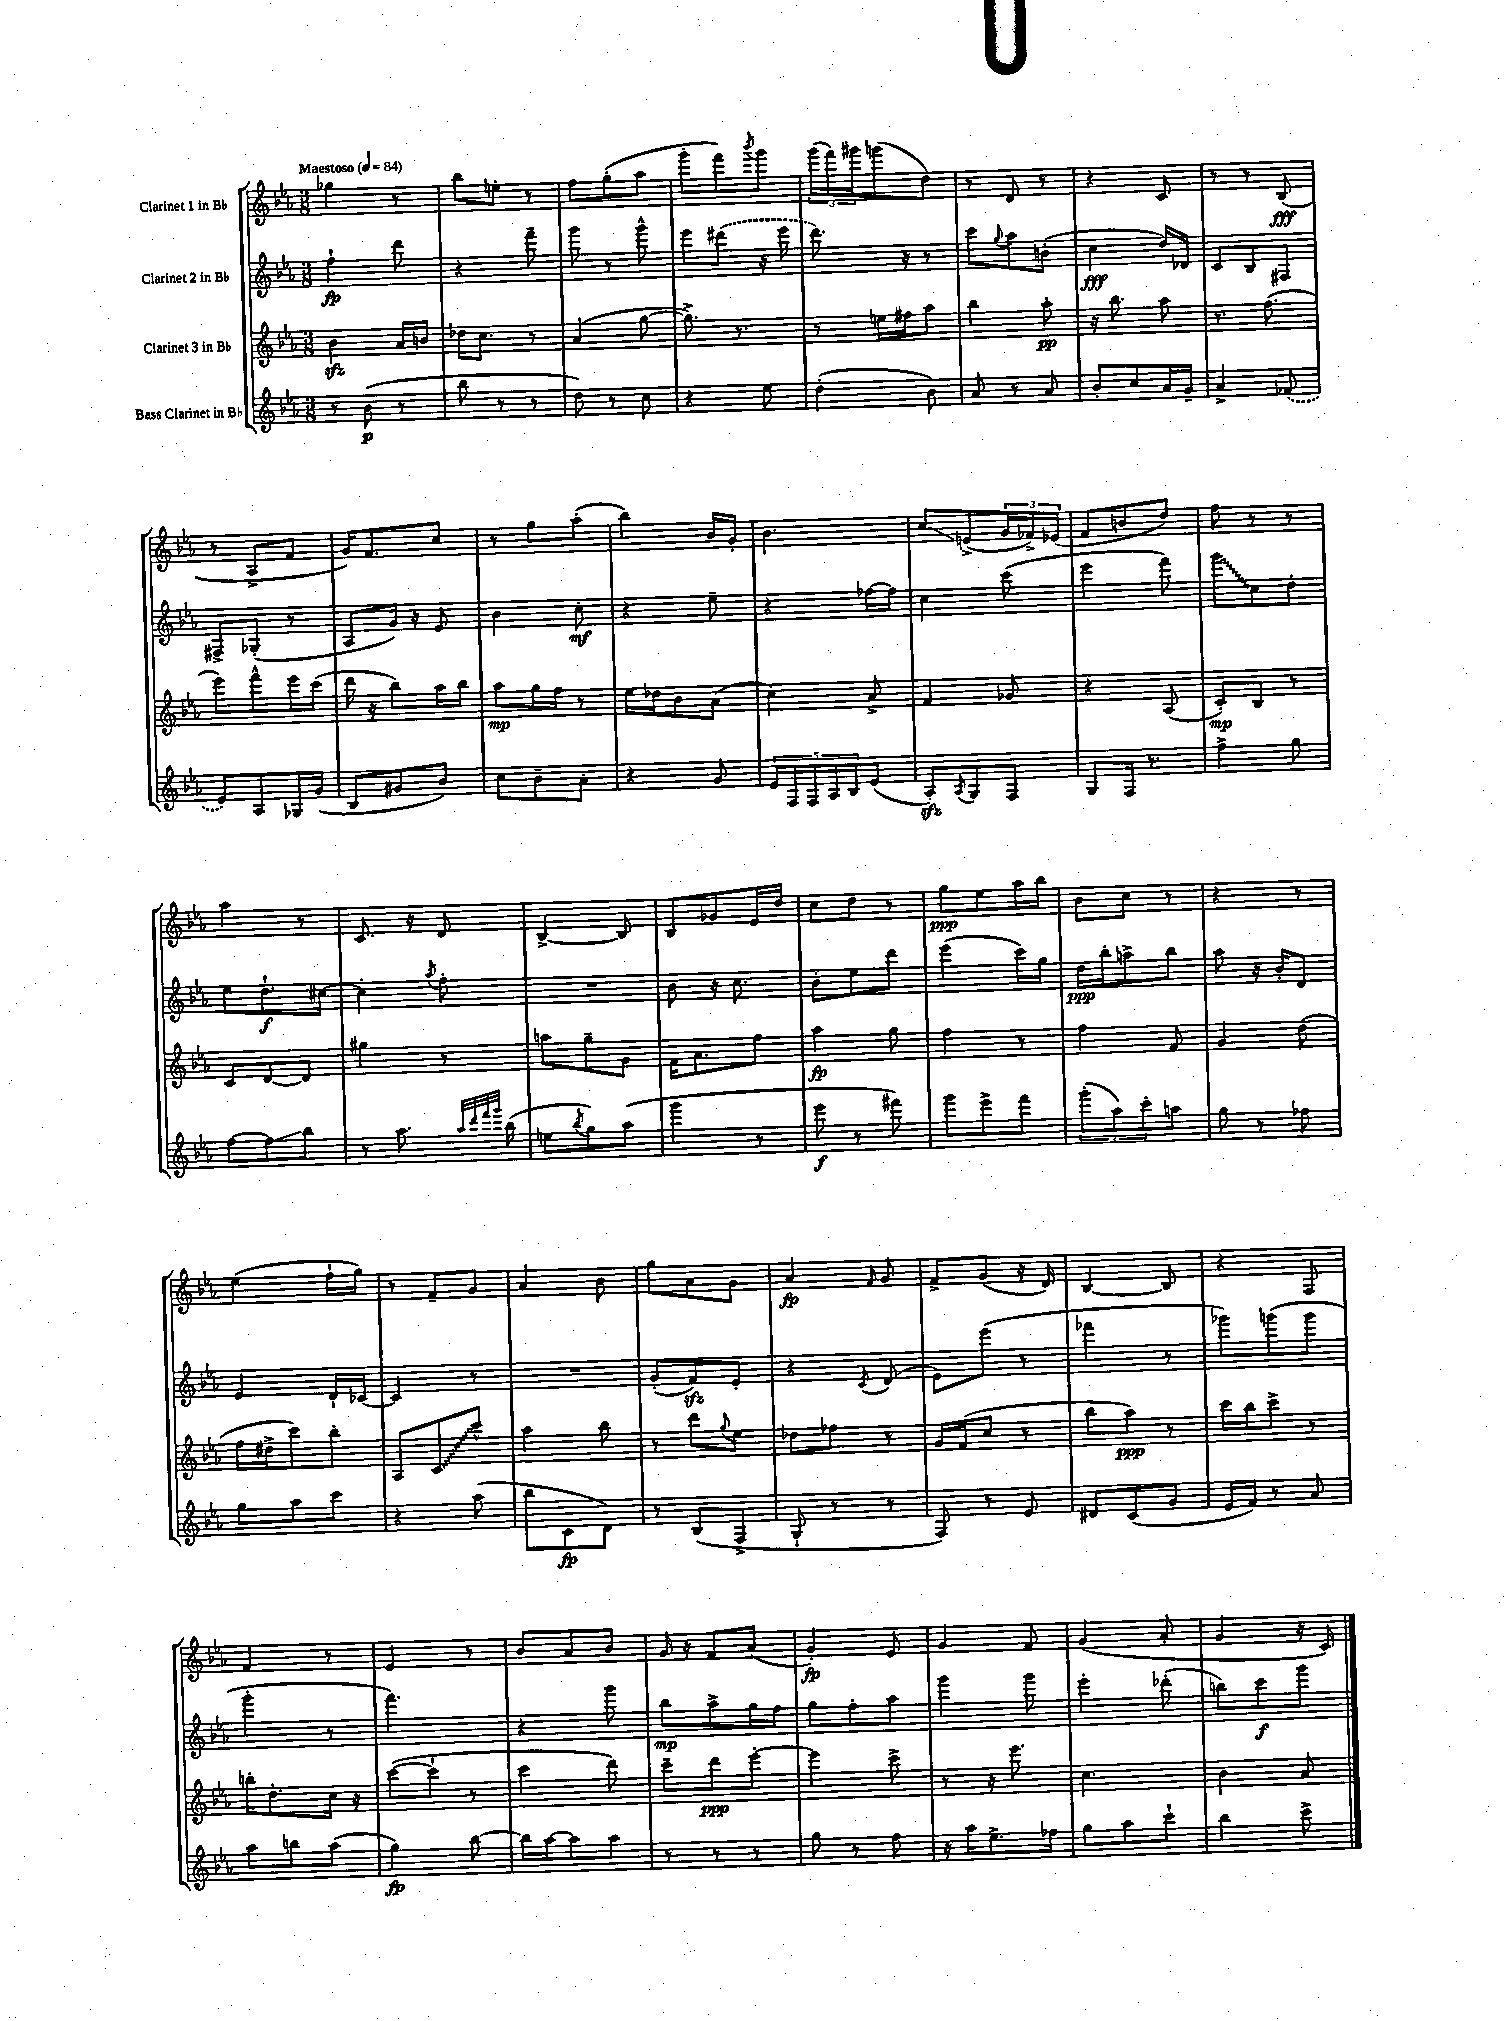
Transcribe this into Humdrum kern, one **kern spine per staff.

**kern	**kern	**kern	**kern
*staff4	*staff3	*staff2	*staff1
*clefG2	*clefG2	*clefG2	*clefG2
*k[b-e-a-]	*k[b-e-a-]	*k[b-e-a-]	*k[b-e-a-]
*M3/8	*M3/8	*M3/8	*M3/8
*MM84	*MM84	*MM84	*MM84
8r	4b-\	4ff`\	4gg-\
(8b-\	.	.	.
8r	16a-/LL	8ddd\	8r
.	16b/JJ	.	.
=	=	=	=
8bb-\	16dd-\LK	4r	8bb-\L
.	8.cc\J	.	.
8r	.	.	8ee'\J
8r	8r	8fff~\	8r
=	=	=	=
8dd\)	(4a-/	8ggg\	8ff\L
8r	.	8r	(8gg'\
8cc\	[8gg\	8ggg^^\	8aa-\J
=	=	=	=
4r	8.gg^\])	8eee-\L	8ggg'\L
.	.	(8ddd#\J	8fff\)
.	8.r	.	.
.	.	.	8qbbb-/
8ee-\	.	16r	8ggg\J
.	.	16eee-\	.
=	=	=	=
(4dd'\	8r	8.ddd\)	(24ggg\LL
.	.	.	24fff\)
.	.	.	24ggg#\J
.	16ee\LL	.	(8ggg\
.	16ff#\J	16r	.
8b-\)	8aa-\J	8r	8dd\J)
=	=	=	=
8a-/	4bb-\	8ccc\L	8r
.	.	8qqgg/	.
8r	.	8aa-\	8d/
8a-/	8aa-'\	(8b'\J	8r
=	=	=	=
8b-'/L	16r	4cc\	4r
.	8.bb-\	.	.
8cc/	.	.	.
16a-/L	8aa-\	16dd/LL)	8c/
16g~/JJ	.	16d-/JJ	.
=	=	=	=
4a-^/	8.r	8c/L	8r
.	.	8B-/	8r
.	(8.ff\	.	.
(8f-/	.	8F#/J	(8B-/
=	=	=	=
8e-/L)	8eee-\L)	8F#^/L	8r
8A-/	8fff^^\	(8G-'/J	8A-^/L
16G-/L	16eee-\L	8r	8f/J
(16g/JJ	(16ccc\JJ	.	.
=	=	=	=
8B-/L	16ddd\	8A-/L	16g/LK)
.	16r	.	8.f/
8g#/	8bb-\L)	16g/Jk)	.
.	.	16r	.
8b-/J)	16aa-\L	8e-/	8cc/J
.	16bb-\JJ	.	.
=	=	=	=
8cc\L	8aa-\L	4b-\	8r
8b-~\	16gg\L	.	8gg\L
.	16ff\JJ	.	.
8a-'\J	8r	8cc'\	(8aa-'\J
=	=	=	=
4r	16ee-\LL	4r	4bb-\)
.	16dd-\J	.	.
.	8b-\	.	.
8g/	(8a-\J	8ee-~\	16b-/LL
.	.	.	16g'/JJ
=	=	=	=
20e-/LL	4cc\)	4r	4.b-\
20F/	.	.	.
20F/	.	.	.
20A-/	.	.	.
20B-/J	.	.	.
(8e-/J	8a-^/	[16ff-\LL	.
.	.	16ff-\]JJ	.
=	=	=	=
8A-'/L)	4f/	4cc\	8cc/L
8qA-/	.	.	.
8G/	.	.	(8e^/
8F/J	8g-/	(8ccc\	24g/L
.	.	.	24f-^/)
.	.	.	(24e-/JJ
=	=	=	=
8G/L	4r	4eee-\	8f/L
16F/Jk	.	.	8b/
8.r	.	.	.
.	(8A-/	8fff\)	8dd/J)
=	=	=	=
4ff^\	8c'/L)	8ggg\L	8ff\
.	8B-/J	8cc\	8r
8gg\	8r	8dd'\J	8r
=	=	=	=
[8ff\L	8c/L	8ee-\L	4aa-\
8ff\]	[8d/	8.dd`\	.
8bb-\J	8d/]J	.	8r
.	.	[16cc#\Jk	.
=	=	=	=
8r	4gg#\	4cc#'\]	8.c/
8.aa-\	.	.	.
.	.	.	16r
.	.	8qaa-/	.
.	8r	8ff'\	8d/
32qqaa-/LLL	.	.	.
32qqddd/	.	.	.
32qqfff/	.	.	.
32qqggg/JJJ	.	.	.
(16bb-\	.	.	.
=	=	=	=
8ee\L	8aa\L	4.r	[4B-^/
8qbb-/	.	.	.
8gg\)	8gg~\	.	.
(8aa-\J	8g\J	.	8B-/]
=	=	=	=
4ggg\	16f\LK	8b-\	8B-/L
.	8.a-\	.	.
.	.	16r	8g-/
.	.	8.cc\	.
8r	8ff\J	.	16e-/L
.	.	.	16dd/JJ
=	=	=	=
8eee-\	4aa-\	8b-'\L	8cc\L
8r	.	8ee-\	8dd\J
8fff#\)	8gg\	8ddd\J	8r
=	=	=	=
8ggg\L	4ff\	(4eee-\	8gg\L
8eee-^\	.	.	8ee-\
8fff\J	8r	16ccc\LL)	16aa-\L
.	.	16gg\JJ	16bb-\JJ
=	=	=	=
(12ggg'\L	4ff\	16dd\LL	8b-\L
.	.	16bb-'\J	.
12aa-\)	.	.	.
.	.	8aa^\	8cc\J
12ccc'\	.	.	.
8aa\J	8f/	8bb-\J	8r
=	=	=	=
8gg\	4g/	8aa-\	4r
8r	.	16r	.
.	.	16b-'/LK	.
8ff-\	(8dd\	8d/J	8r
=	=	=	=
8gg\L	16ff\LL	4e-/	(4ee-\
.	16dd#^\J	.	.
8aa-\	8ccc\)	.	.
8ccc\J	8bb-'\J	16d`/LL	16ff`\LL
.	.	[16c-/JJ	16gg\JJ)
=	=	=	=
4r	8A-/L	4c-/]	8r
.	8c/	.	8f~/L
(8aa-\	8ccc^^/J	8r	8g/J
=	=	=	=
8bb-\L	4aa-\	4.r	4a-/
8c\	.	.	.
8d\J)	8bb-\	.	8b-\
=	=	=	=
8r	8r	(8g'/L	8gg\L
(8B-/L	8ddd\L	8f/)	8a-\
.	8qqgg/	.	.
8F^/J	8ee-\J	8e-'/J	8g\J
=	=	=	=
8G`/	8dd-\L	4r	4a-/
8r	8ff-\J	.	.
.	.	8qc/	16qqf/
8r	8r	(8d/	8g/
=	=	=	=
8F/)	16g/LL	8e-\L)	8f^/L
.	(16f/J	.	.
8r	8cc/J	(8eee-\J	(8g/J
8e-/	8r	8r	16r
.	.	.	16d/)
=	=	=	=
8d#/L	8bb-\L	4fff-\	[4B-/
(8c/	8aa-\J)	.	.
8g/J	8r	8r	8B-/]
=	=	=	=
16e-/LL	16ccc\LL	8ggg-\L)	4r
16f/JJ)	16bb-\J	.	.
8r	8ccc^\J	(8ggg\	.
8a-/	8r	8ggg\J	8F/
=	=	=	=
8aa-\L	16bb'\LK	4ggg'\	4f/
.	8.dd'\	.	.
8bb\	.	.	.
(8aa-\J	16cc\Jk	8r	8r
.	16r	.	.
=	=	=	=
4gg\)	([8ccc\L	4.fff\)	4e-/
.	8ccc`\]J	.	.
[8bb-\	8r	.	8r
=	=	=	=
16bb-\]LL	4ccc\	4r	8b-/L
[16aa-\J	.	.	.
8aa-\]	.	.	8a-/
8aa-\J	8ddd\)	8ggg\	8b-/J
=	=	=	=
8r	8ccc~\L	8bb-\L	16g/
.	.	.	16r
8r	8ddd\	8aa-^\	8f/L
8r	[8eee-'\J	16gg\L	(8a-/J
.	.	16ff\JJ	.
=	=	=	=
8gg\	4eee-\]	8gg\L	4g'/)
8r	.	8ff'\	.
8ff\	8ccc^\	8aa-\J	8e-/
=	=	=	=
16r	8r	4ggg\	4g/
16aa-\LK	.	.	.
8.ee-^\	16r	.	.
.	8.eee-\	.	.
.	.	8ggg\	8f/
16ff-\Jk	.	.	.
=	=	=	=
8gg\L	4.cc\	4eee-'\	(4g/
8aa-\	.	.	.
8ccc`\J	.	(8ddd-'\	8a-'/
=	=	=	=
4bb-\	4b-\	8bb\L)	4g/
.	.	8ccc\	.
8ccc^\	8a-/	8ggg\J	16r
.	.	.	16c/)
==	==	==	==
*-	*-	*-	*-
